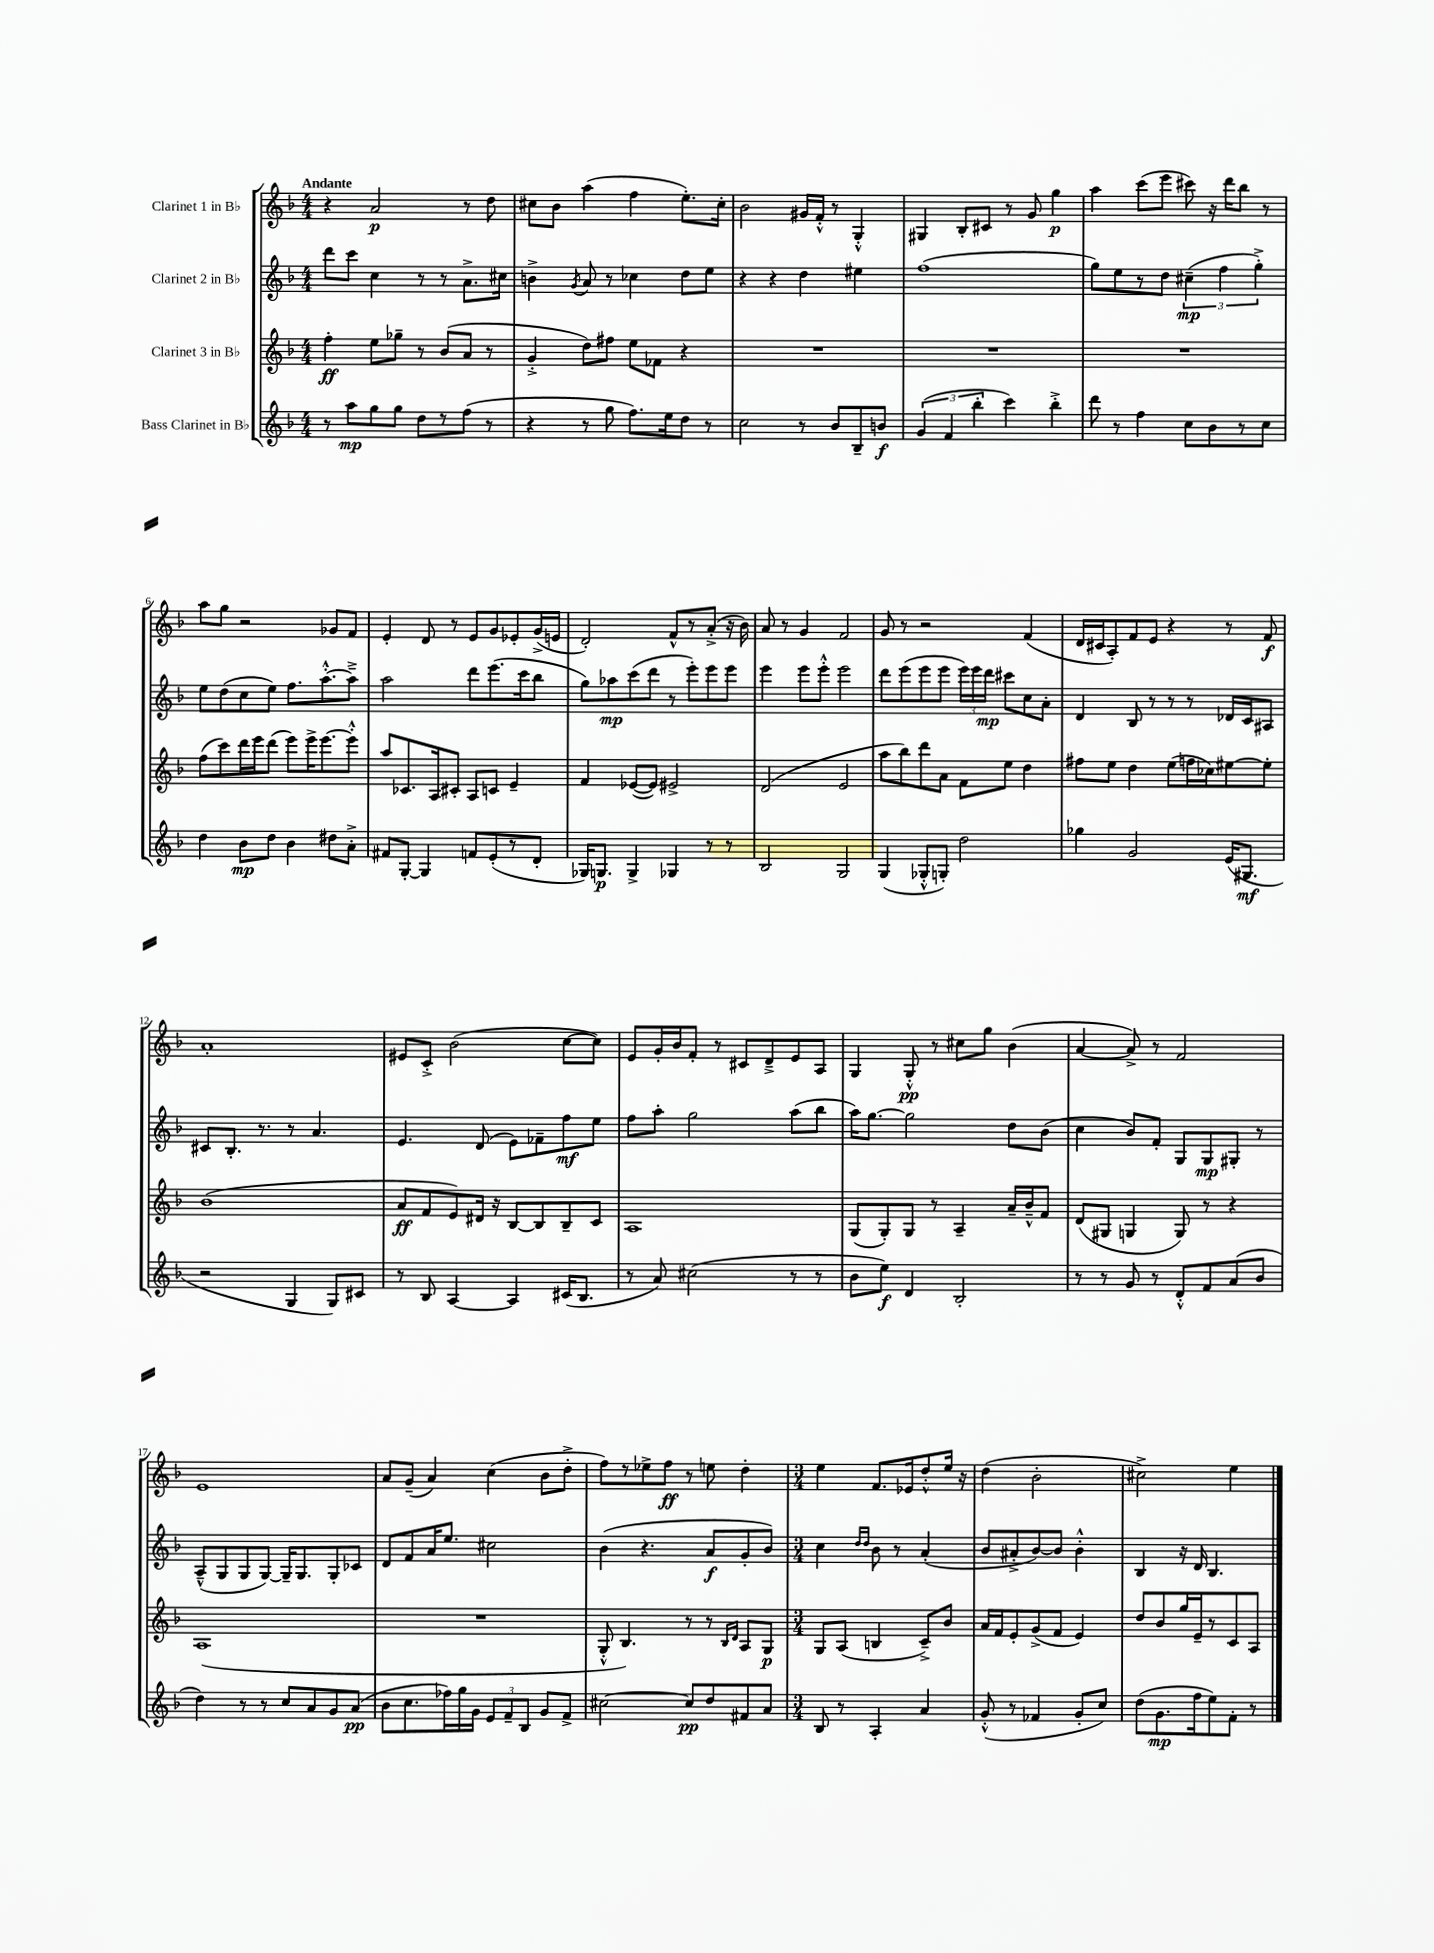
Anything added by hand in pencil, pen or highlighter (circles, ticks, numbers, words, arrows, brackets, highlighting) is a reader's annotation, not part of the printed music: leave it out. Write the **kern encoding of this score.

**kern	**kern	**kern	**kern
*staff4	*staff3	*staff2	*staff1
*clefG2	*clefG2	*clefG2	*clefG2
*k[b-]	*k[b-]	*k[b-]	*k[b-]
*M4/4	*M4/4	*M4/4	*M4/4
8r	4ff'	8ddd	4r
8aa	.	8ccc	.
8gg	8ee	4cc	2a
8gg	8gg-~	.	.
8dd	8r	8r	.
8r	(8b-	8r	.
(8ff	8a	8.a^	8r
8r	8r	.	8dd
.	.	16cc#	.
=	=	=	=
4r	4g'^	4b^	8cc#
.	.	.	8b-
.	.	8qg	.
8r	8dd)	8a	(4aa
8gg	8ff#	8r	.
8.ff)	8ee	4cc-	4ff
.	8f-	.	.
16ee	.	.	.
8dd	4r	8dd	8.ee')
8r	.	8ee	.
.	.	.	16cc#'
=	=	=	=
2cc	1r	4r	2b-
.	.	4r	.
8r	.	4dd	16g#
.	.	.	16f'^^
8b-	.	.	8r
8B-~	.	4ee#	4G'^^
8b	.	.	.
=	=	=	=
(6g	1r	(1ff	4G#
6f	.	.	.
.	.	.	8B-'
6bb-'	.	.	.
.	.	.	8c#
4ccc)	.	.	8r
.	.	.	8g
4bb-'^	.	.	4gg
=	=	=	=
8ddd	1r	8gg)	4aa
8r	.	8ee	.
4ff	.	8r	(8ccc
.	.	8dd	8eee
8cc	.	(6cc#~	8ccc#)
8b-	.	.	16r
.	.	6ff	.
.	.	.	16ddd
8r	.	.	8bb-
.	.	6gg'^)	.
8cc	.	.	8r
=	=	=	=
4dd	(8ff	8ee	8aa
.	8ccc)	(8dd	8gg
8b-	16ddd	8cc	2r
.	16eee	.	.
8dd	(8ddd	8ee)	.
4b-	8eee)	8.ff	.
.	16eee^	.	.
.	[8.eee	[8.aa'^^	.
8dd#	.	.	8g-
8a'^	8eee'^^]	8aa~^]	8f
=	=	=	=
8f#	8aa	2aa	4e'
[8G'	8.c-	.	.
4G]	.	.	8d
.	16A	.	.
.	8c#'	.	8r
8f	8A	8ddd	8e
(8e'	8c	(8.eee	8g
8r	4e~	.	8e-'
.	.	16ccc	.
8d'	.	8bb-	(16g^
.	.	.	16e
=	=	=	=
16G-)	4f	8gg)	2d')
8.G	.	.	.
.	.	8aa-	.
4G^	([8e-	(8ccc	.
.	8e-])	8ddd	.
4G-	2e#^	8r	8f^^
.	.	8eee')	8r
8r	.	8eee	(8a'^
8r	.	8eee	16r
.	.	.	16b-)
=	=	=	=
2B-	(2d	4eee	8a
.	.	.	8r
.	.	8eee	4g
.	.	8eee'^^	.
2G	2e	2eee	2f
=	=	=	=
(4G	8aa	8ddd	8g
.	8bb-)	(8eee	8r
8G-'^^	8ddd	8eee	2r
8G')	8a	8eee	.
2dd	8f	24eee)	.
.	.	24eee	.
.	.	24ddd	.
.	8ee	8ccc#	.
.	4dd	8cc	(4f
.	.	8a'	.
=	=	=	=
4gg-	8ff#	4d	16d
.	.	.	16c#
.	8ee	.	8A')
2g	4dd	8B-	8f
.	.	8r	8e
.	(8ee	8r	4r
.	16ff	8r	.
.	16cc-)	.	.
(16e	[8ee#	16d-	8r
8.G#	.	16c	.
.	8ee#']	8A#	8f
=	=	=	=
2r	(1b-	8c#	1a'
.	.	8.B-'	.
.	.	8.r	.
4G	.	8r	.
.	.	4.a	.
8G)	.	.	.
8c#	.	.	.
=	=	=	=
8r	8a	4.e	8e#
8B-	8f	.	8c'^
[4A	8e)	.	(2b-
.	16d#	(8d	.
.	16r	.	.
4A]	[8B-	8e)	.
.	8B-]	8f-~	.
(16c#	8B-~	8ff	[8cc
8.B-	.	.	.
.	8c	8ee	8cc])
=	=	=	=
8r	1A	8ff	8e
8a)	.	8aa'	16g'
.	.	.	16b-
(2cc#	.	2gg	8f'
.	.	.	8r
.	.	.	8c#
.	.	.	8d~^
8r	.	(8aa	8e
8r	.	8bb-	8A
=	=	=	=
8b-	(8G	16aa)	4G
.	.	[8.gg	.
8ee)	8G')	.	.
4d	8G	2gg]	8G'^^
.	8r	.	8r
2B-'	4A~	.	8cc#
.	.	.	8gg
.	16a~	8dd	(4b-
.	16b-~^^	.	.
.	8f	(8b-	.
=	=	=	=
8r	(8d	4cc	[4a
8r	8G#	.	.
8g	4G	8b-)	8a^])
8r	.	8f'	8r
8d'^^	8G)	8G	2f
8f	8r	8G	.
(8a	4r	8G#'	.
8b-	.	8r	.
=	=	=	=
4dd)	(1A	(8A~^^	1e
.	.	8G	.
8r	.	8G	.
8r	.	[8G)	.
8cc	.	16G~]	.
.	.	8.G	.
8a	.	.	.
8g	.	8G'	.
(8a	.	8c-	.
=	=	=	=
8b-	1r	8d	8a
8.cc	.	8f	(8g~
.	.	16a	4a)
16ff-)	.	8.ee	.
16gg	.	.	.
16g	.	.	.
12e	.	2cc#	(4cc
12f~	.	.	.
12B-	.	.	.
8g	.	.	8b-
8f^	.	.	8dd'^
=	=	=	=
[2cc#	8G'^^	(4b-	8ff)
.	4.B-)	.	8r
.	.	4.r	8ee-^
.	.	.	8ff
8cc#]	8r	.	8r
8dd	8r	8a	8ee
.	16qqB-	.	.
.	16qqd	.	.
8f#	8A	8g'	4dd'
8a	8G	8b-)	.
=	=	=	=
*M3/4	*M3/4	*M3/4	*M3/4
8B-	8G	4cc	4ee
8r	(8A	.	.
.	.	16qqdd	.
.	.	16qqdd	.
4A'	4B	8b-	8.f
.	.	8r	.
.	.	.	16e-
4a	8c~^)	(4a'	8dd'^^
.	8b-	.	16ee
.	.	.	16r
=	=	=	=
(8g'^^	16a	8b-	(4dd
.	16f	.	.
8r	8e'	8a#'^	.
4f-	(8g^	[8b-)	2b-'
.	8f	8b-]	.
8g'	4e)	4b-'^^	.
8cc)	.	.	.
=	=	=	=
(8dd	8dd	4B-	2cc#^)
8.g	8b-	.	.
.	16gg	16r	.
16ff	16e~	16d	.
8ee)	8r	4.B-	.
8f'	8c	.	4ee
8r	8A	.	.
==	==	==	==
*-	*-	*-	*-
